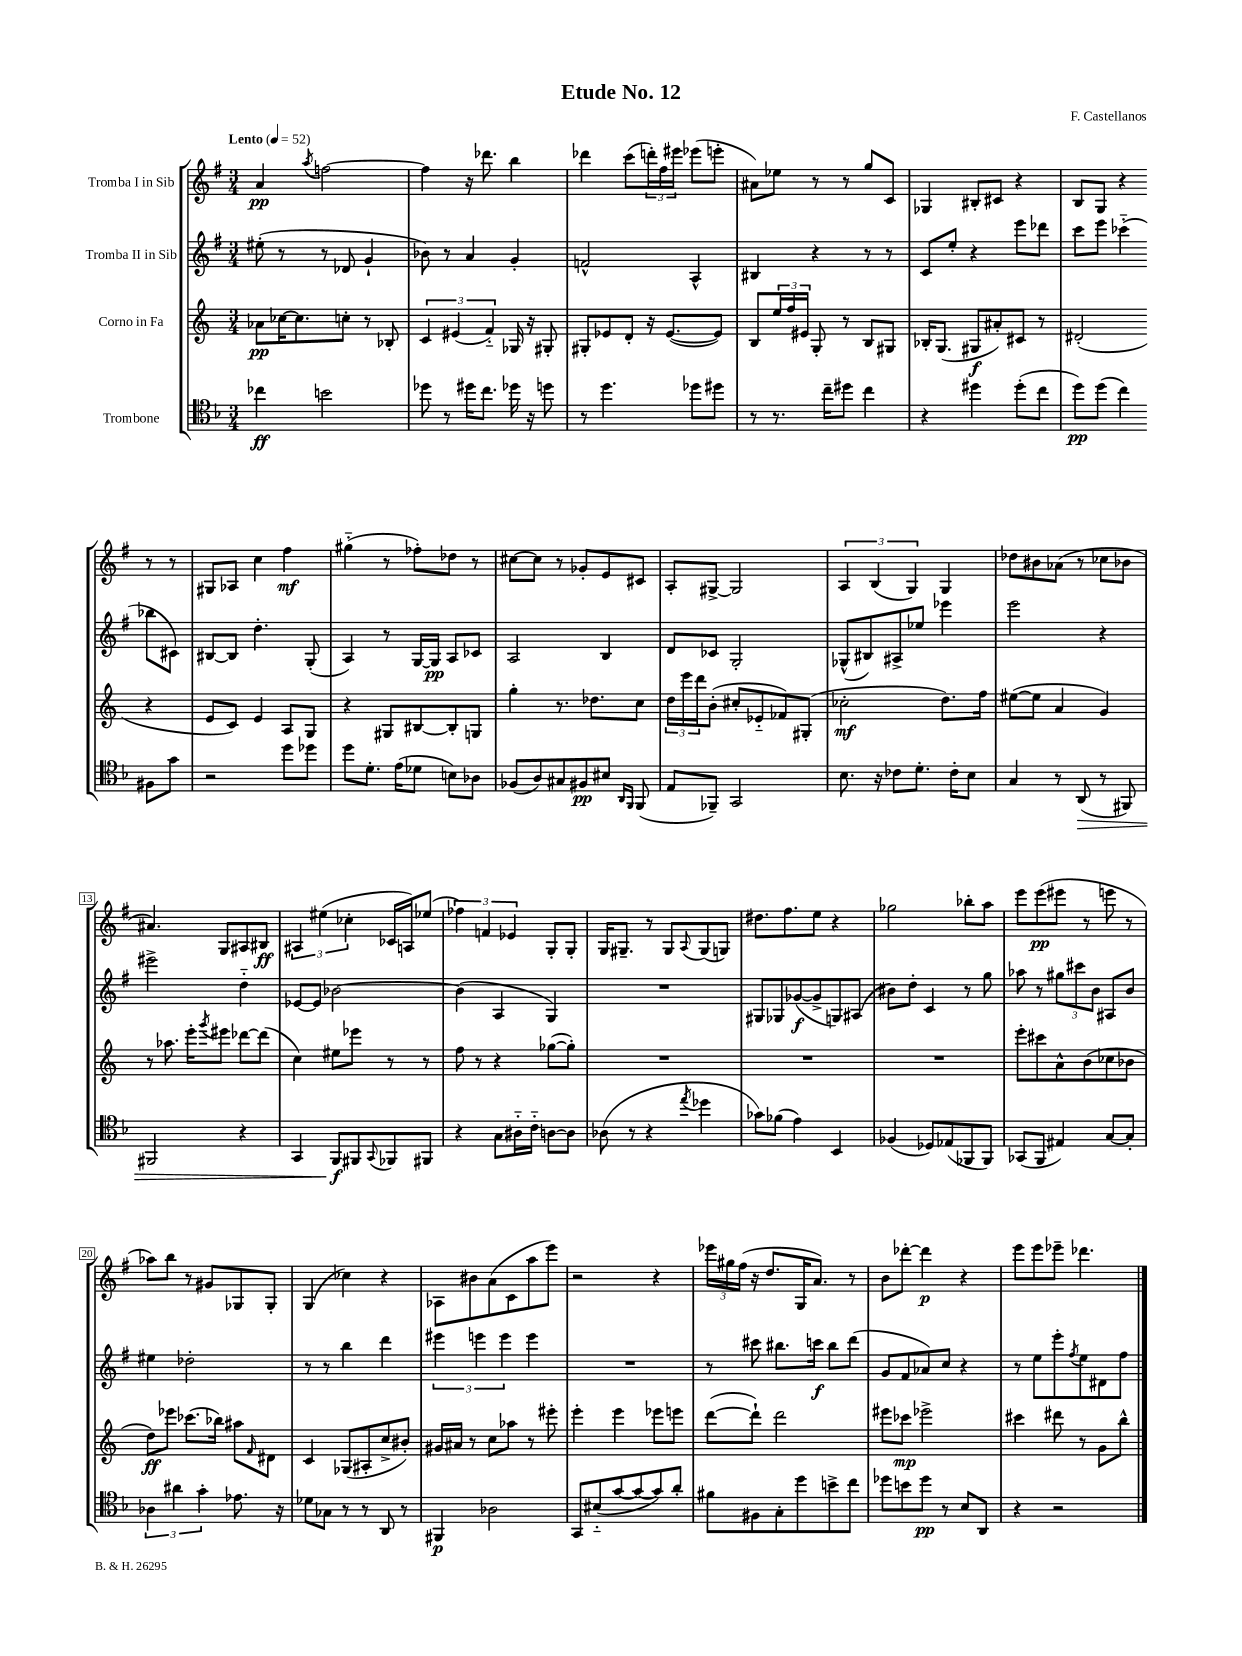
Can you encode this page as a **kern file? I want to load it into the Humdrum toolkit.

**kern	**kern	**kern	**kern
*staff4	*staff3	*staff2	*staff1
*clefC4	*clefG2	*clefG2	*clefG2
*k[b-]	*k[]	*k[f#]	*k[f#]
*M3/4	*M3/4	*M3/4	*M3/4
*MM52	*MM52	*MM52	*MM52
4cc-\	8a-\L	(8ee#'\	4a/
.	[16cc-\K	8r	.
.	8.cc-\]	.	.
.	.	.	8qaa/
2b\	.	8r	[2ff\
.	8cc'\J	8d-/	.
.	8r	4g`/	.
.	8B-'/	.	.
=	=	=	=
8dd-\	6c/	8b-\)	4ff\]
8r	.	8r	.
.	(6e#/	.	.
16dd#\LK	.	4a/	16r
8.cc\J	.	.	8.ddd-\
.	6f'~/)	.	.
16dd-\	16G-/	4g'/	4bb\
16r	16r	.	.
8dd\	8G#'/	.	.
=	=	=	=
8r	8G#'/L	2f^^/	4ddd-\
4.dd\	8e-/	.	.
.	8d'/J	.	(8ccc\L
.	16r	.	24ddd'\L)
.	.	.	24ff#\
.	([8.e-/L	.	.
.	.	.	24eee#\JJ
8dd-\L	.	4A^^/	(8eee-\L
8dd#\J	8e-/]J)	.	8eee'\J
=	=	=	=
8r	8B/L	4B#/	8a#\L)
8.r	24ee/L	.	8ee-\J
.	24ff/	.	.
.	24e#/JJ	.	.
.	8G'/	4r	8r
16cc~\LK	.	.	.
8dd#\J	8r	.	8r
4cc\	8B/L	8r	8gg/L
.	8G#/J	8r	8c/J
=	=	=	=
4r	16B-'/LK	8c/L	4G-/
.	(8.G/J	.	.
.	.	8ee'/J	.
4dd#\	8G#/L	4r	8B#'/L
.	8a#'/)	.	8c#/J
(8dd#'\L	8c#/J	8eee\L	4r
8cc\J	8r	8ddd-\J	.
=	=	=	=
8dd\L)	(2d#'/	8ccc\L	8B/L
(8dd\J	.	8eee\J	8G/J
4cc\)	.	(4ccc-'~\	4r
8F#\L	4r	8bb-\L	8r
8g\J	.	8c#\J)	8r
=	=	=	=
2r	8e/L	[8B#/L	8G#/L
.	8c/J)	8B#/]J	8A-/J
.	4e/	4.dd'\	4cc\
8dd\L	8A/L	.	4ff#\
8dd-\J	8G/J	(8G'/	.
=	=	=	=
8dd\L	4r	4A/)	(4gg#'~\
8.d'\J	.	.	.
.	8G#/L	8r	8r
(16e\LK	.	.	.
8d-\J	[8B#/	[16G/LL	8ff-'\L)
.	.	16G/]JJ	.
8B\L)	8B#'/]	8A/L	8dd-\J
8A-\J	8G/J	8c-/J	8r
=	=	=	=
(8F-/L	4gg'\	2A/	[8cc#\L
8A/)	.	.	8cc#\]J
8G#/	8.r	.	8r
8F#/	.	.	8g-'/L
.	8.dd-\L	.	.
8B#/J	.	4B/	8e/
16qqAA/LL	.	.	.
16qqFF/JJ	.	.	.
(8FF/	8cc\J	.	8c#/J
=	=	=	=
8E/L	24dd\LL	8d/L	8A'/L
.	24eee\	.	.
.	24ddd\J	.	.
8FF-~/J)	(8b'\J	8c-/J	[8G#^/J
2GG/	8cc#'/L	2G'/	2G#/]
.	8e-'~/	.	.
.	8f-/)	.	.
.	(8G#'/J	.	.
=	=	=	=
8.B-\	2cc-'\	(8G-^^/L	6A/
.	.	8B#/)	.
.	.	.	(6B/
16r	.	.	.
8c-\L	.	8A#^/	.
.	.	.	6G/)
8.d'\J	.	8ee-/J	.
.	8.dd\L)	4eee-\	4G/
16c-'\LK	.	.	.
8B-\J	.	.	.
.	16ff\Jk	.	.
=	=	=	=
4G/	([8ee#\L	2eee\	8dd-\L
.	8ee#\]J	.	8b#\
8r	4a/	.	(8a-\J
(8AA/	.	.	8r
8r	4g/)	4r	8cc-\L
8FF#/)	.	.	8b-\J
=	=	=	=
2FF#/	8r	2eee#^\	4.a#/)
.	8.aa-\	.	.
.	16eee'\LK	.	.
.	8qggg/	.	.
.	8eee#\J	.	8G/L
4r	[8ddd-\L	4dd'~\	8A#/
.	(8ddd-\]J	.	8B#/J
=	=	=	=
4GG/	4cc\)	[8e-/L	6A#/
.	.	8e-/]J	.
.	.	.	(6ee#\
8FF/L	8ee#\L	[2b-\	.
.	.	.	6cc-'\
8FF#/	8eee-\J	.	.
8qqGG/	.	.	.
8FF-/	8r	.	16c-/LL
.	.	.	16A/J)
8FF#/J	8r	.	(8ee-/J
=	=	=	=
4r	8ff\	(4b-\]	6ff-\)
.	8r	.	.
.	.	.	6f/
8G\L	4r	4A/	.
.	.	.	6e-/
16A#'~\L	.	.	.
16c'~\JJ	.	.	.
[8A\L	([8gg-\L	4G/)	8G'/L
8A\]J	8gg-'\]J)	.	8G'/J
=	=	=	=
(8A-\	2.r	2.r	16G/LK
.	.	.	8.G#~/J
8r	.	.	.
4r	.	.	8r
.	.	.	8G#/L
8qee/	.	.	8qqA/
4dd-\	.	.	(8G#/
.	.	.	8G/J)
=	=	=	=
8g-\L)	2.r	8G#/L	8.dd#\L
(8f-\J	.	8G-/	.
.	.	.	8.ff#\
4e\)	.	([8g-/	.
.	.	8g-^/]	8ee\J
4BB-/	.	8G/)	4r
.	.	(8A#/J	.
=	=	=	=
(4F-/	2.r	8b#\L)	2gg-\
.	.	8dd'\J	.
8D-/L)	.	4c/	.
(8E-/	.	.	.
8FF-/	.	8r	8bb-'\L
8FF-/J)	.	8gg\	8aa\J
=	=	=	=
(8GG-/L	8eee'\L	8aa-\	8eee\L
8FF/J	8ccc#\	8r	(8eee\
4E#/)	8a^^\	12gg#\L	8eee#\J
.	.	12ccc#\	.
.	(8b\	.	8r
.	.	12b\J	.
[8G/L	8cc-\	8A#/L	8eee\
8G'/]J	8b-\J	8b/J	8r
=	=	=	=
6A-\	8dd\L)	4ee#\	8aa-\L)
.	8eee-\J	.	8bb\J
6a#\	.	.	.
.	(8.ccc-\L	2dd-'\	8r
6g'\	.	.	.
.	.	.	8g#/L
.	16bb-\Jk)	.	.
8.e-\	8aa#\L	.	8G-/
.	16qqf/	.	.
.	8d#\J	.	8G-'/J
16r	.	.	.
=	=	=	=
8d-\L	4c/	8r	(4G/
8G-\J	.	8r	.
8r	(8G-/L	4bb\	4cc-\)
8r	8A#'/	.	.
8AA/	8cc^/	4ddd\	4r
8r	8b#'/J)	.	.
=	=	=	=
4FF#/	16g#/LL	6eee#\	8A-\L
.	16a#/JJ	.	.
.	8r	.	8b#\
.	.	6eee\	.
2A-\	8cc\L	.	(8a\
.	.	6eee\	.
.	8aa-\J	.	8c\
.	8r	4eee\	8aa\
.	8eee#'\	.	8eee\J)
=	=	=	=
8GG/L	4eee'\	2.r	2r
(8B#'~/	.	.	.
[8g/	4eee\	.	.
8g/_	.	.	.
8g/])	8eee-\L	.	4r
8a'/J	8eee\J	.	.
=	=	=	=
8f#\L	([8ddd\L	8r	24eee-\LL
.	.	.	24gg#\
.	.	.	(24ff#\JJ
8F#\	8ddd`\]J)	8ccc#\	16r
.	.	.	8.dd/L
8G'\	2ddd\	8.bb#\L	.
8dd\	.	.	16G/K
.	.	16ccc\Jk	8.a/J)
8b^\	.	8bb#\L	.
8cc\J	.	(8ddd\J	8r
=	=	=	=
8dd-\L	8eee#\L	8g/L	8b\L
8b\	8ccc-\J	8f#/	[8ddd-'\J
8dd-\J	2eee-^\	8a-/)	4ddd-\]
8r	.	8cc/J	.
8B-/L	.	4r	4r
8AA/J	.	.	.
=	=	=	=
4r	4ccc#\	8r	8eee\L
.	.	8ee\L	8eee\
2r	8ddd#\	8eee'\	8eee-~\J
.	.	8qff#/	.
.	8r	8ee\	4.ddd-\
.	8g\L	8d#\	.
.	8bb^^\J	8ff#\J	.
==	==	==	==
*-	*-	*-	*-
